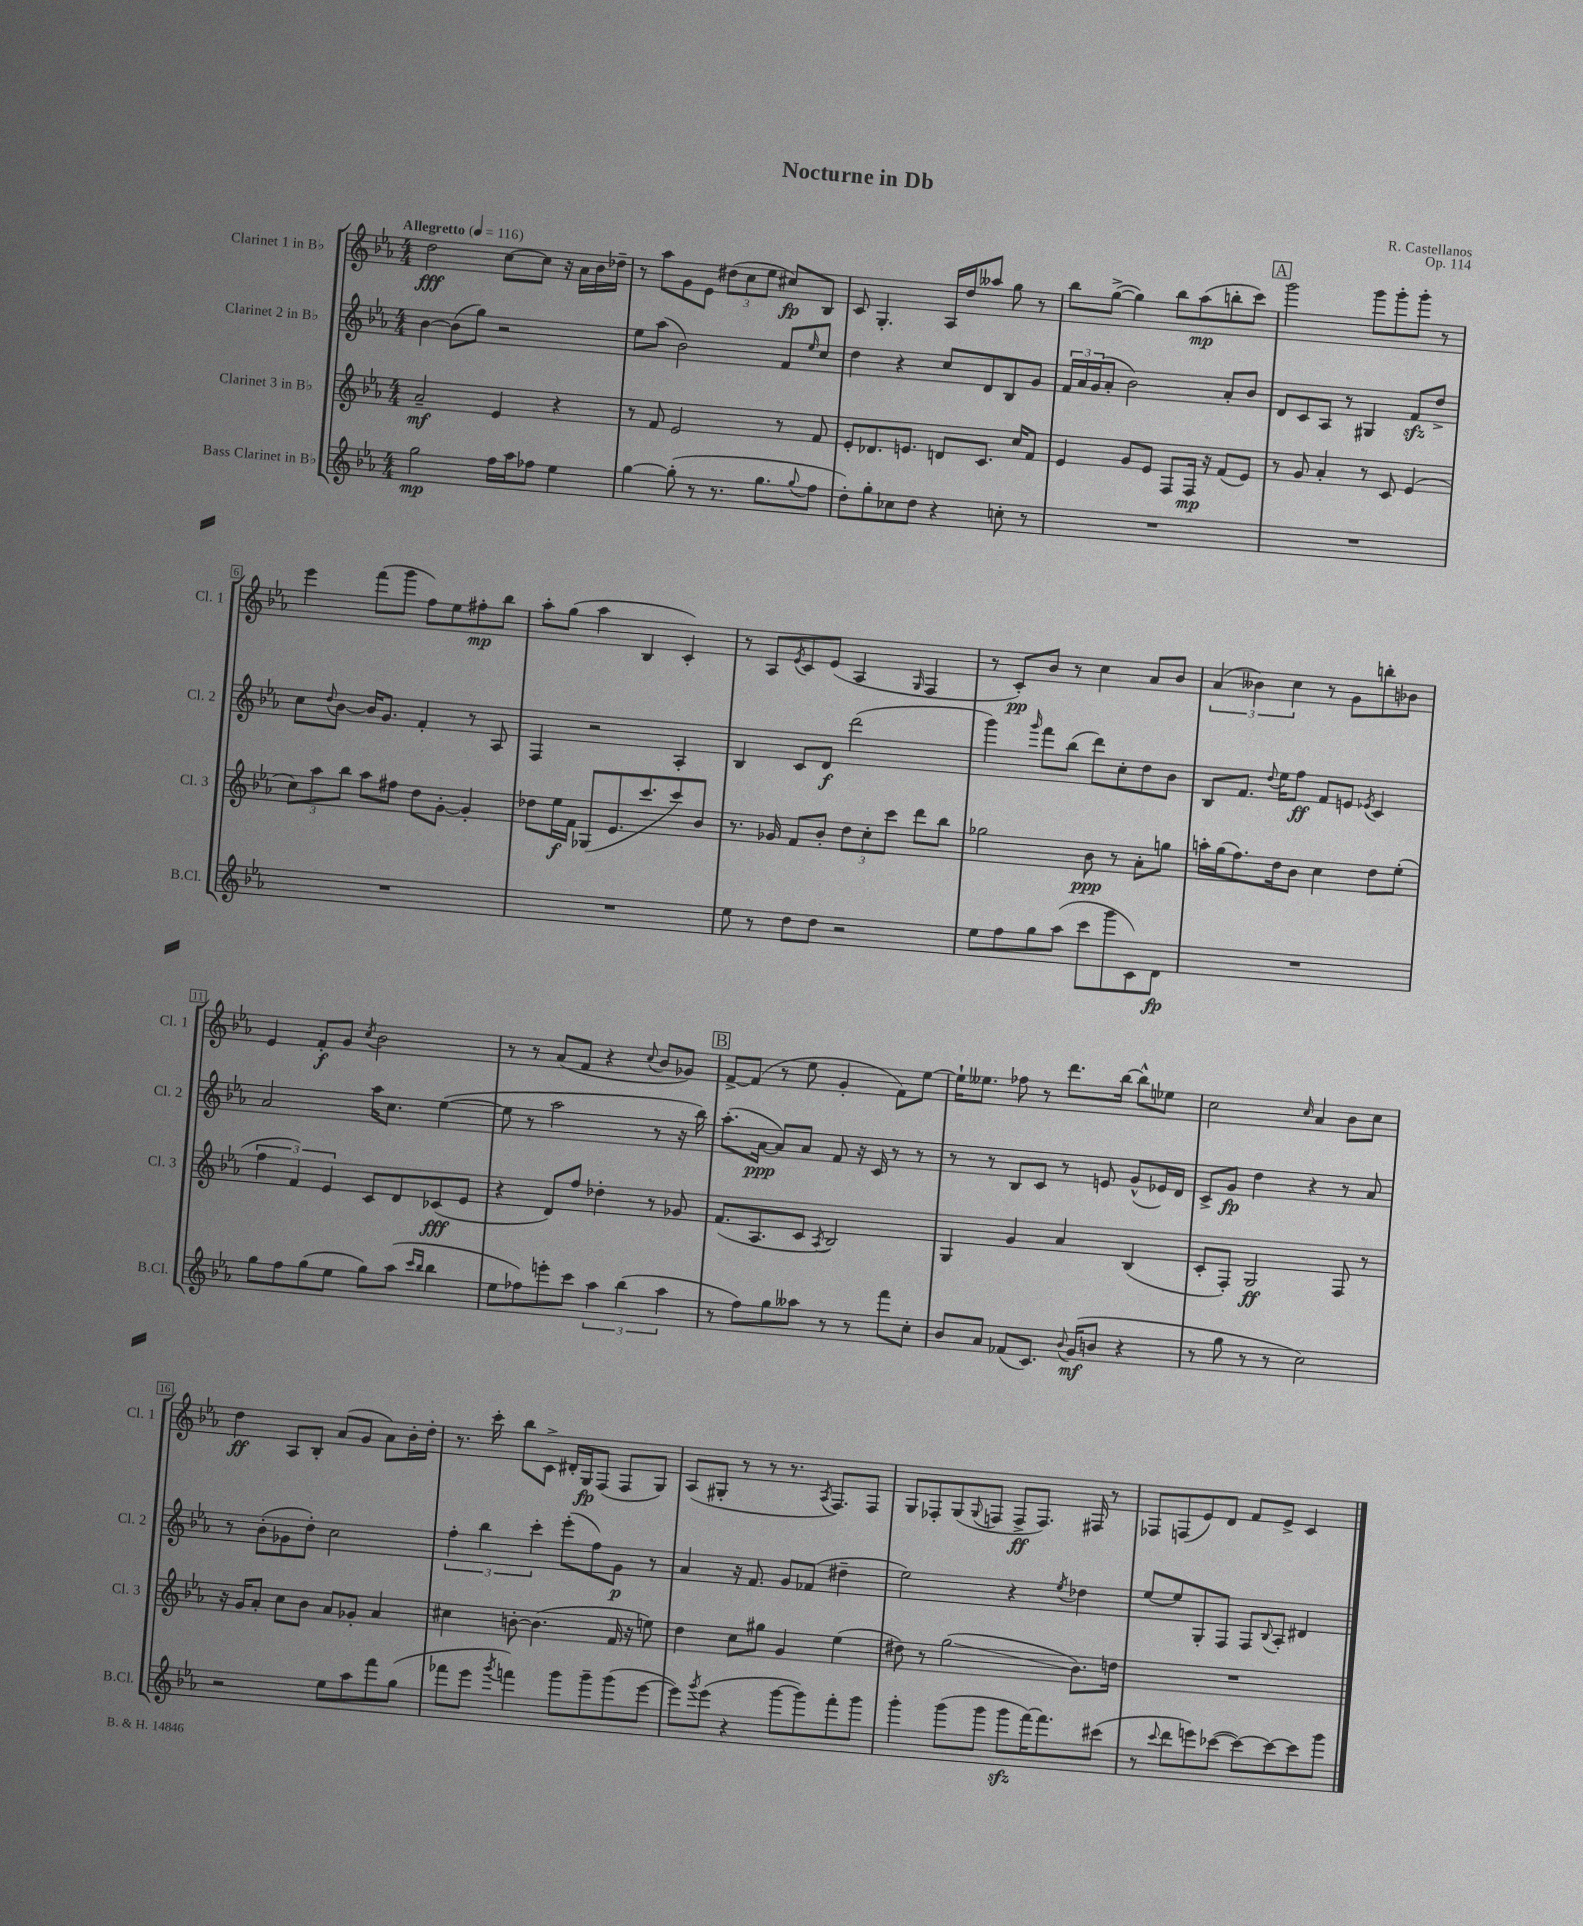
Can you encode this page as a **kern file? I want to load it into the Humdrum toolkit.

**kern	**kern	**kern	**kern
*staff4	*staff3	*staff2	*staff1
*clefG2	*clefG2	*clefG2	*clefG2
*k[b-e-a-]	*k[b-e-a-]	*k[b-e-a-]	*k[b-e-a-]
*M4/4	*M4/4	*M4/4	*M4/4
*MM116	*MM116	*MM116	*MM116
2gg	2a-~	[4b-	2dd
.	.	(8b-]	.
.	.	8gg)	.
16ff	4e-	2r	[8cc
16aa-	.	.	.
8ff-	.	.	8cc]
4ee-	4r	.	16r
.	.	.	16a-
.	.	.	16b-
.	.	.	16dd-~
=	=	=	=
[4gg	8r	8ee-	8r
.	8f	(8aa-	8aa-
(8gg']	2e-	2b-)	8g
8r	.	.	8e-
8.r	.	.	(12dd#
.	.	.	12cc
.	.	.	12ee-
8.gg	.	.	.
.	8r	8f	8cc#)
8qqgg	.	16qqee-	.
8ff	8f	8cc	8B-
=	=	=	=
8dd')	8e-'	4dd	8c
8gg'	8.d-	.	4.G'
8cc-	.	4r	.
.	8.e	.	.
8dd	.	.	.
4r	8d	8cc	16A-
.	.	.	16dd
.	8.c	8d	8aa--
8cc'	.	8B-	8gg
.	16cc	.	.
8r	8f	8g	8r
=	=	=	=
1r	4e-	24f	8bb-
.	.	24a-	.
.	.	(24g	.
.	.	8a-'	([8gg^
.	8g	2b-)	4gg])
.	8e-	.	.
.	8F	.	8bb-
.	16F	.	(8aa-
.	16r	.	.
.	(8f	8a-'	8bb'
.	8e-)	8b-	8ccc)
=	=	=	=
1r	8r	8d	2ggg
.	8g	8c	.
.	4a-'	8A-	.
.	.	8r	.
.	8r	4G#	8ggg
.	8c	.	8ggg'
.	(4e-	8f	8ggg'
.	.	8dd^	8r
=	=	=	=
1r	12cc)	8cc	4eee-
.	12aa-	.	.
.	.	8qqdd	.
.	.	[8b-	.
.	12bb-	.	.
.	8aa-	16b-]	(8fff
.	.	8.g	.
.	8ff#	.	8ggg
.	8dd	4f'	8ff)
.	[8g'	.	8ee-
.	4g']	8r	8ff#'
.	.	8A-	8bb-
=	=	=	=
1r	8dd-	4F	8aa-'
.	16ee-	.	(8gg
.	16f	.	.
.	(8G-	2r	4aa-
.	8.e-	.	.
.	.	.	4B-
.	8.ccc	.	.
.	8ccc)	4A-'	4c')
.	8b-	.	.
=	=	=	=
8ee-	8.r	4B-	8r
8r	.	.	8A-
.	16g-	.	.
.	.	.	8qe-
8dd	8f	8c	8c
8dd	8b-'	8d	(8e-
2r	12dd	(2ddd	4A-
.	12cc'	.	.
.	12ccc	.	.
.	.	.	16qqG
.	8ddd	.	4F
.	8bb-	.	.
=	=	=	=
8ee-	2gg-	4ggg)	8r
8ff	.	.	8c')
.	.	16qqggg	.
8gg	.	8fff	8b-
(8aa-	.	(8bb-	8r
8ccc	8b-	8ddd)	4cc
8ggg	8r	8cc'	.
8c)	8a-'	8dd	8a-
8d	8gg	8b-	8b-
=	=	=	=
1r	16aa'	8B-	(6a-
.	(16gg	.	.
.	8.ff)	8.f	.
.	.	.	6b--)
.	.	8qqdd	.
.	16dd	16ee-	.
.	.	.	6cc
.	8b-	8ff	.
.	4cc	8f	8r
.	.	8e	8g
.	.	8qe-	.
.	8dd	4c	8bb'
.	(8ee-'	.	8b-
=	=	=	=
8gg	6ff	2a-	4e-
8ff	.	.	.
.	6f)	.	.
(8gg	.	.	8f'
.	6e-	.	.
8ee-	.	.	8g
.	.	.	8qcc
8gg)	8c	16aa-	2b-
.	.	8.cc	.
(8aa-	8d	.	.
16qqccc	.	.	.
16qqbb-	.	.	.
4bb-	(8c-	([4ee-	.
.	8e-	.	.
=	=	=	=
8ee-	4r	8ee-]	8r
8ff-)	.	8r	8r
8eee'	8d)	2aa-	(8a-
8ccc	8ff	.	8f
6aa-	4dd-'	.	4r
(6bb-	.	.	.
.	.	.	8qqcc
.	8r	8r	8b-
6aa-	.	.	.
.	8g-	16r	8g-)
.	.	16bb-)	.
=	=	=	=
8r	(8.f	(8.aa-'	[8f^
8ff)	.	.	(8f]
.	8.A-	[16a-	.
8gg	.	8a-])	8r
8aa--	8c	8a-	8ee-
.	8qA-	.	.
8r	2B-)	8f	4g'
8r	.	16r	.
.	.	16c	.
8fff	.	8r	8f)
8cc'	.	8r	[8ee-
=	=	=	=
8b-	4G	8r	16ee-`]
.	.	.	8.ee--
8a-	.	8r	.
(8f-	4g	8B-	8ff-
8.c)	.	8c	8r
.	4a-	8r	8.ddd
8qqb-	.	.	.
(16g	.	.	.
8b	.	8e	.
.	.	.	[16bb-
4r	(4B-	(8g^^	8bb-^^]
.	.	16e-)	8ee-
.	.	16d	.
=	=	=	=
8r	8c'	8c^	2cc
8gg	8F')	8g	.
8r	2G	4dd	.
8r	.	.	.
.	.	.	16qqcc
2cc)	.	4r	4a-
.	8F	8r	8b-
.	8r	8a-	8cc
=	=	=	=
2r	16r	8r	4dd
.	16g	.	.
.	8a-'	(8b-'	.
.	8cc	8g-	8A-
.	8b-	8dd')	8B-'
8ee-	8a-	2cc	(8a-
8aa-	8g-'	.	8g
8fff	4a-	.	8a-)
(8gg	.	.	16b-'
.	.	.	16dd'
=	=	=	=
8fff-	4cc#	6ff'	8.r
8eee-	.	.	.
.	.	6bb-	.
.	.	.	16ccc'
8qggg	.	.	.
4fff)	[8b'	.	8bb-
.	.	6ccc'	.
.	(4.b]	.	8c^
8ggg	.	(8eee-'	16d#'
.	.	.	16G
8ggg~	.	8ff)	(8F
(8ggg	16f	8g	8F
.	16r	.	.
[8eee-	8ee)	8r	8G)
=	=	=	=
8eee-])	4dd	4a-	(8A-
8qggg	.	.	.
(8eee-	.	.	8G#'
4r	8cc	16r	8r
.	.	8.f	.
.	8gg#	.	8r
[8ggg	4g	8g	8.r
8ggg])	.	(8f-	.
.	.	.	8qA-
.	.	.	8.F)
8fff'	(4ee-	4dd#~	.
8ggg	.	.	8F
=	=	=	=
4ggg'	8dd#)	2ee-)	8G
.	8r	.	8F-'
(8ggg	(2gg	.	(8G
.	.	.	8qqG
8ggg	.	.	8F
8ggg	.	4r	8F^
[16fff)	.	.	8.F)
8.fff]	.	.	.
.	.	8qee-	.
.	8.b-)	4dd-	.
.	.	.	16F#
(8ccc#	.	.	8r
.	16dd	.	.
=	=	=	=
8r	1r	[8ee-	8F-
8qqccc	.	.	.
8ddd	.	8ee-]	(8F
8eee)	.	8G'	8e-)
([8ccc-	.	8F	8d
8ccc-_)	.	8F	8f
.	.	8qqB-	.
8ccc-_	.	8A-'	8e-^
8ccc-]	.	4d#	4c
8ggg	.	.	.
==	==	==	==
*-	*-	*-	*-
